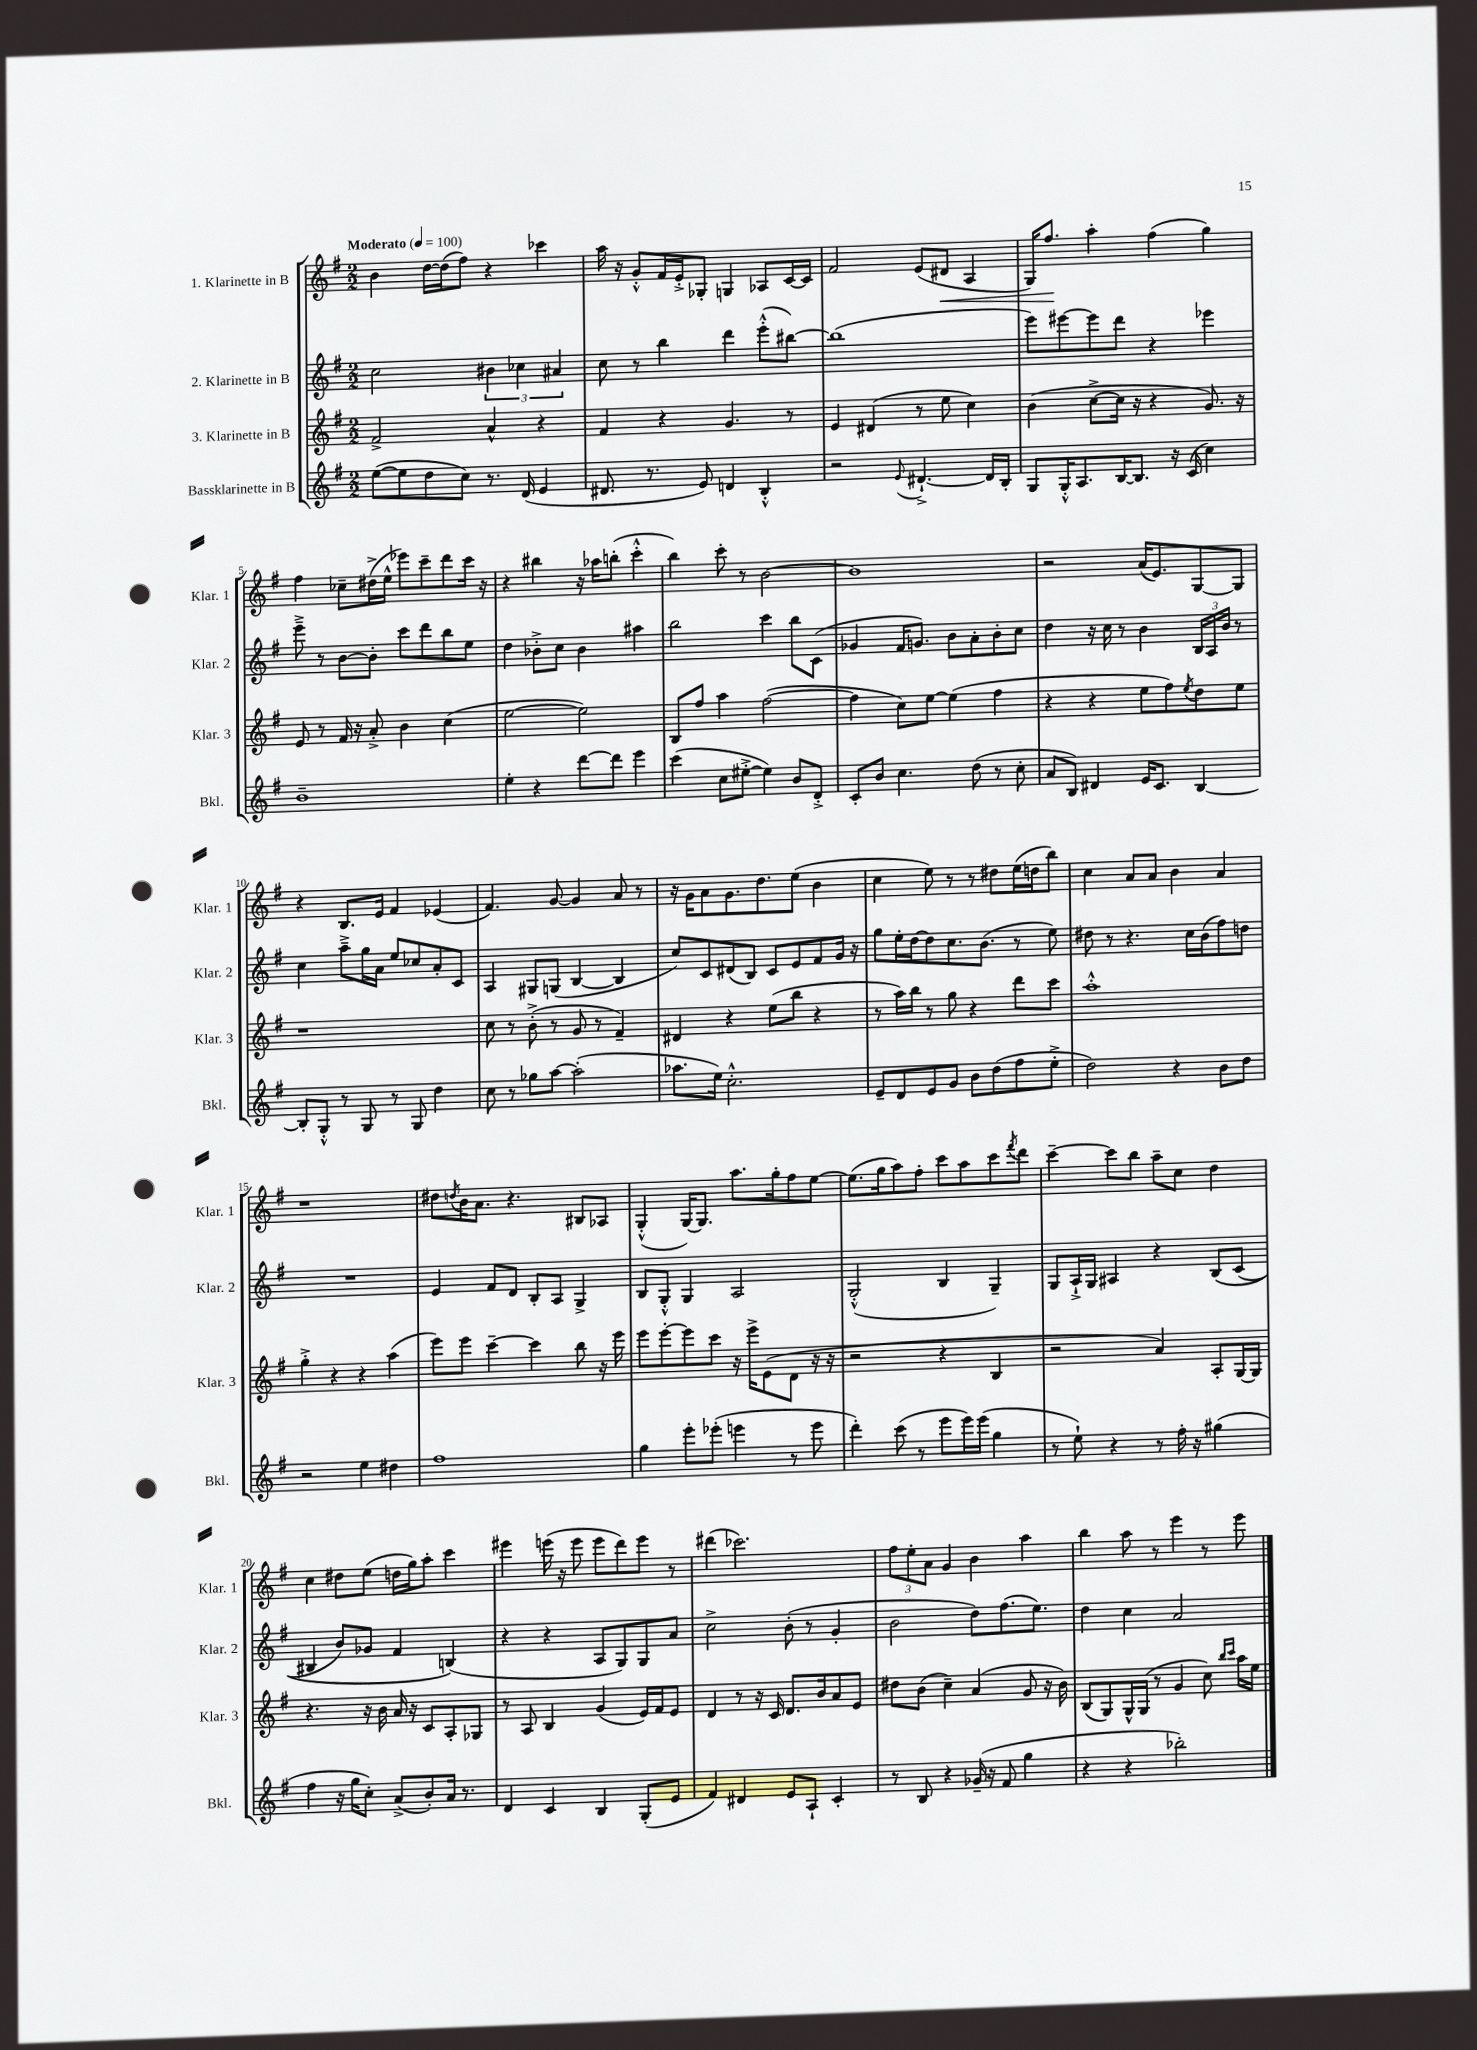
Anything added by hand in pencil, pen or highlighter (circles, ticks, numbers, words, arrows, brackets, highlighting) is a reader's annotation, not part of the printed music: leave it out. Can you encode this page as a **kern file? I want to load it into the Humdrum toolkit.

**kern	**kern	**kern	**kern	**dynam
*part4	*part3	*part2	*part1	*part1
*staff4	*staff3	*staff2	*staff1	*staff1
*I"Bassklarinette in B	*I"3. Klarinette in B	*I"2. Klarinette in B	*I"1. Klarinette in B	*
*I'Bkl.	*I'Klar. 3	*I'Klar. 2	*I'Klar. 1	*
*clefG2	*clefG2	*clefG2	*clefG2	*
*k[f#]	*k[f#]	*k[f#]	*k[f#]	*
*M2/2	*M2/2	*M2/2	*M2/2	*
*MM100	*MM100	*MM100	*MM100	*
=1	=1	=1	=1	=1
!	!	!	!LO:TX:a:B:t=Moderato	!
([8ee\L	2f#^/	2cc\	4b\	.
8ee\]	.	.	.	.
8dd\	.	.	[16dd\LL	.
.	.	.	(16dd\J]	.
8cc\J)	.	.	8ff#\J)	.
8.r	4a^^/	6b#X\	4r	.
.	.	6cc-X\	.	.
(16d/	.	.	.	.
4e/	4r	.	4ccc-X\	.
.	.	6a#X/	.	.
=2	=2	=2	=2	=2
8.d#X/	4f#/	8cc\	16aa\	.
.	.	.	16r	.
.	.	8r	8g'^^/L	.
8.r	.	.	.	.
.	4r	4bb\	16f#/L	.
.	.	.	16e'^/J	.
8e/)	.	.	8G-X'/J	.
4dn/	4.g/	4ddd\	4Gn/	.
4B'^^/	.	(8eee'^^\L	8A-X/L	.
.	8r	[8bb#X\J)	[16c/L	.
.	.	.	16c/JJ]	.
=3	=3	=3	=3	=3
2r	4e/	(1bb#]	2f#/	.
.	(4d#X/	.	.	.
8qqe/	.	.	.	.
[4.d#X`^/	8r	.	(8e/L	.
!	!	!	!	!LO:HP:b
.	8ee\	.	8d#X/J	<
.	4cc\)	.	4A/	.
16d#/LL]	.	.	.	.
16B'/JJ	.	.	.	.
=4	=4	=4	=4	=4
8G/L	(4b\	8eee\L)	16G/KL)	.
.	.	.	8.ff#/J	.
16G'^^/K	.	[8eee#X\	.	.
8.A/	.	.	.	.
.	[8cc^\L	8eee#\]	4aa'\	[
[16B/K	16cc\Jk]	8ddd\J	.	.
8.B/J]	16r	.	.	.
.	4r	4r	(4ff#\	.
16r	.	.	.	.
(16c/	.	.	.	.
4cc\)	8.g/)	4eee-X\	4gg\)	.
.	16r	.	.	.
!!LO:LB:g=z
=5	=5	=5	=5	=5
1b~	8e/	8eee~^\	4ff#\	.
.	8r	8r	.	.
.	16f#/	[8b\L	8cc-X~\L	.
.	16r	.	.	.
.	8a'^/	8b'\J]	(16dd#X^\L	.
.	.	.	16ee^^\JJ	.
.	4b\	8ccc\L	8eee-X\L)	.
.	.	8ddd\	8ccc~\	.
.	(4cc\	8bb\	8ddd\	.
.	.	8ee\J	16ccc\Jk	.
.	.	.	16r	.
=6	=6	=6	=6	=6
4ee'\	[2ee\	4dd\	4r	.
4r	.	8b-X'^\L	4bb#X\	.
.	.	8cc\J	.	.
[8ddd\L	2ee\])	4b-\	16r	.
.	.	.	16aa-X\KL	.
8ddd\J]	.	.	(8bbn'\J	.
4eee\	.	4aa#X\	4ccc'^^\	.
=7	=7	=7	=7	=7
(4ccc\	8B/L	2bb\	4bb\)	.
.	8ff#/J	.	.	.
8cc\L	4aa\	.	8ccc'\	.
[8ee#X'^\J	.	.	8r	.
4ee#\])	([2ff#\	4ccc\	[2b\	.
8b/L	.	8bb\L	.	.
8d'^/J	.	(8c\J	.	.
=8	=8	=8	=8	=8
8c'/L	4ff#\]	4g-X/	1b]	.
8b/J	.	.	.	.
4.cc\	8cc\L)	16f#/KL	.	.
.	.	8.gn/J)	.	.
.	[8ee\J	.	.	.
.	(4ee\]	8b\L	.	.
(8dd\	.	8a'\	.	.
8r	4ff#\	8b'\	.	.
8cc'\	.	8cc\J	.	.
=9	=9	=9	=9	=9
8a/L	4r	4dd\	2r	.
8B/J)	.	.	.	.
4d#X/	4r	16r	.	.
.	.	16cc\	.	.
.	.	8r	.	.
16e/KL	8ee\L	4b\	(16a/KL	.
8.c/J	.	.	8.e/)	.
.	8ff#\)	.	.	.
.	8qee/	.	.	.
[4B/	8dd\	24B/LL	[8G/	.
.	.	24A/	.	.
.	.	24b/JJ	.	.
.	8ee\J	8r	8G/J]	.
!!LO:LB:g=z
=10	=10	=10	=10	=10
8B'/L]	1r	4cc\	4r	.
8G'^^/J	.	.	.	.
8r	.	8aa~^\L	8.B/L	.
8G/	.	16gg\L	.	.
.	.	16a\JJ	16e/Jk	.
8r	.	8ee/L	4f#/	.
8G/	.	8cc-X/	.	.
4dd\	.	8a'/	(4e-X/	.
.	.	8c/J	.	.
=11	=11	=11	=11	=11
8cc\	8cc\	4A/	4.f#/)	.
8r	8r	.	.	.
8gg-X\L	(8b'^\	8G#X/L	.	.
[8aa\J	8r	(8Gn/J	[8g/	.
(2aa'\]	8g/	[4B/	4g/]	.
.	8r	.	.	.
.	4f#~/)	4B/]	8a/	.
.	.	.	8r	.
=12	=12	=12	=12	=12
8.aa-X\L	4d#X/	8cc/L)	16r	.
.	.	.	16g\KL	.
.	.	8c/	8a\	.
16ee\Jk)	.	.	.	.
2.cc'^^\	4r	(8d#X/	8.g\	.
.	.	8B/J)	.	.
.	.	.	8.dd\	.
.	(8ee\L	8c/L	.	.
.	8bb\J	8e/	(8ee\J	.
.	4r	8f#/	4b\	.
.	.	16g/Jk	.	.
.	.	16r	.	.
=13	=13	=13	=13	=13
8e~/L	8r	8gg\L	4cc\	.
8d/	16aa\LL)	16ee'\L	.	.
.	16bb\JJ	[16dd\J	.	.
8e/	8r	8dd\]	8ee\)	.
8g/J	8gg\	8.cc\	8r	.
8b\L	4r	.	8r	.
.	.	(8.b\J	.	.
(8dd\	.	.	8dd#X\L	.
8ff#\	8ddd\L	8r	(16ee\L	.
.	.	.	16ddn\J	.
8ee'^\J	8ccc\J	8ee\)	8bb\J)	.
=14	=14	=14	=14	=14
2dd\)	1aa'^^	8dd#X\	4cc\	.
.	.	8r	.	.
.	.	4.r	8a/L	.
.	.	.	8a/J	.
4r	.	.	4b\	.
.	.	16cc\LL	.	.
.	.	(16b\J	.	.
8b\L	.	8ff#\)	4a/	.
8dd\J	.	8ddn\J	.	.
!!LO:LB:g=z
=15	=15	=15	=15	=15
2r	4gg'^\	1r	1r	.
.	4r	.	.	.
4ee\	4r	.	.	.
4dd#X\	(4aa\	.	.	.
=16	=16	=16	=16	=16
1ff#	8eee\L)	4e/	8dd#X\L	.
.	.	.	8qddn/	.
.	8eee\J	.	16b\K	.
.	.	.	8.a\J	.
.	[4ccc~\	8f#/L	.	.
.	.	8d/J	4.r	.
.	4ccc\]	8B'/L	.	.
.	.	8A/J	.	.
.	8bb\	4G^/	8B#X/L	.
.	16r	.	8A-X/J	.
.	16eee\	.	.	.
=17	=17	=17	=17	=17
4gg\	8eee\L	8B/L	(4G'^^/	.
.	[8eee'\	8G'^^/J	.	.
8eee'\L	8eee\]	4G/	[16G/KL)	.
.	.	.	8.G/J]	.
(8eee-X'\J	8ccc\J	.	.	.
4eeen\	16r	2A/	8.aa\L	.
.	16eee^\KL	.	.	.
.	(8e\	.	.	.
.	.	.	16gg'\k	.
8r	8d\J	.	8ff#\	.
8eee\	16r	.	[8ee\J	.
.	16r	.	.	.
=18	=18	=18	=18	=18
4ddd'\)	2r	(2G'^^/	(8.ee\L]	.
.	.	.	16gg\k	.
(8ccc\	.	.	8aa\)	.
8r	.	.	8ff#'\J	.
8eee\L	4r	4B/	8ccc\L	.
16eee\L)	.	.	8aa\	.
(16eee\JJ	.	.	.	.
4gg\	4B/	4G~/)	8ccc\	.
.	.	.	8qfff#/	.
.	.	.	8ddd\J	.
=19	=19	=19	=19	=19
8r	2r	8G/L	[4ccc~\	.
8ee`\)	.	16A`^/L	.	.
.	.	16G/JJ	.	.
4r	.	4A#X/	8ccc\L]	.
.	.	.	8bb\J	.
8r	4a/)	4r	8aa~\L	.
16ff#'\	.	.	8cc\J	.
16r	.	.	.	.
(4gg#X\	8A'/L	(8B/L	4dd\	.
.	[16G/L	(8c/J	.	.
.	16G/JJ]	.	.	.
!!LO:LB:g=z
=20	=20	=20	=20	=20
4ff#\	4.r	4B#X/	4cc\	.
16r	.	8b/L)	8dd#X\L	.
16gg\KL	.	.	.	.
8cc'\J)	16r	8g-X/J	(8ee\J	.
.	16b\	.	.	.
(8a^/L	16a/	4f#/	16ddn\LL	.
.	16r	.	16gg\J)	.
8b'/)	8c/L	.	8aa'\J	.
16a/Jk	8A'/	(4Bn/)	4ccc\	.
8.r	.	.	.	.
.	8G-X/J	.	.	.
=21	=21	=21	=21	=21
4d/	8r	4r	4eee#X\	.
.	8A/	.	.	.
4c/	4B/	4r	(16eeen\	.
.	.	.	16r	.
.	.	.	8eee\	.
4B/	(4g/	8A/L	8eee\L	.
.	.	8G/)	8ddd\)	.
(8G'/L	16e/LL)	8G/	8eee\J	.
.	16f#/J	.	.	.
8e/J	8e/J	8a/J	8r	.
=22	=22	=22	=22	=22
4f#/)	4d/	2cc^\	(4ddd#X\	.
4d#X/	8r	.	2.ccc-X\)	.
.	16r	.	.	.
.	16c/	.	.	.
8e/L	8.d/L	(8b'\	.	.
8A`/J	.	8r	.	.
.	16b/k	.	.	.
4c'/	8a/	4g'/	.	.
.	8e/J	.	.	.
=23	=23	=23	=23	=23
8r	8dd#X\L	2b\	12ff#\L	.
.	.	.	12ee'\	.
8B/	(8b\J	.	.	.
.	.	.	12a\J	.
4r	4cc~\)	.	4g/	.
(16g-X~/	(4a/	8dd\L)	4b\	.
16r	.	.	.	.
8f#/	.	(8.ff#\	.	.
4gg\	8g/	.	4aa\	.
.	.	8.ee\J)	.	.
.	16r	.	.	.
.	16b\)	.	.	.
=24	=24	=24	=24	=24
4r	(8B/L	4dd\	4bb\	.
.	8G/)	.	.	.
4r	16G^^/L	4cc\	8aa\	.
.	(16G/JJ	.	.	.
.	8r	.	8r	.
2bb-X'\)	4g/	2a/	4eee\	.
.	8cc\)	.	8r	.
.	16qqbb/LL	.	.	.
.	16qqccc/JJ	.	.	.
.	16aa\LL	.	8eee\	.
.	16ee\JJ	.	.	.
==	==	==	==	==
*-	*-	*-	*-	*-
